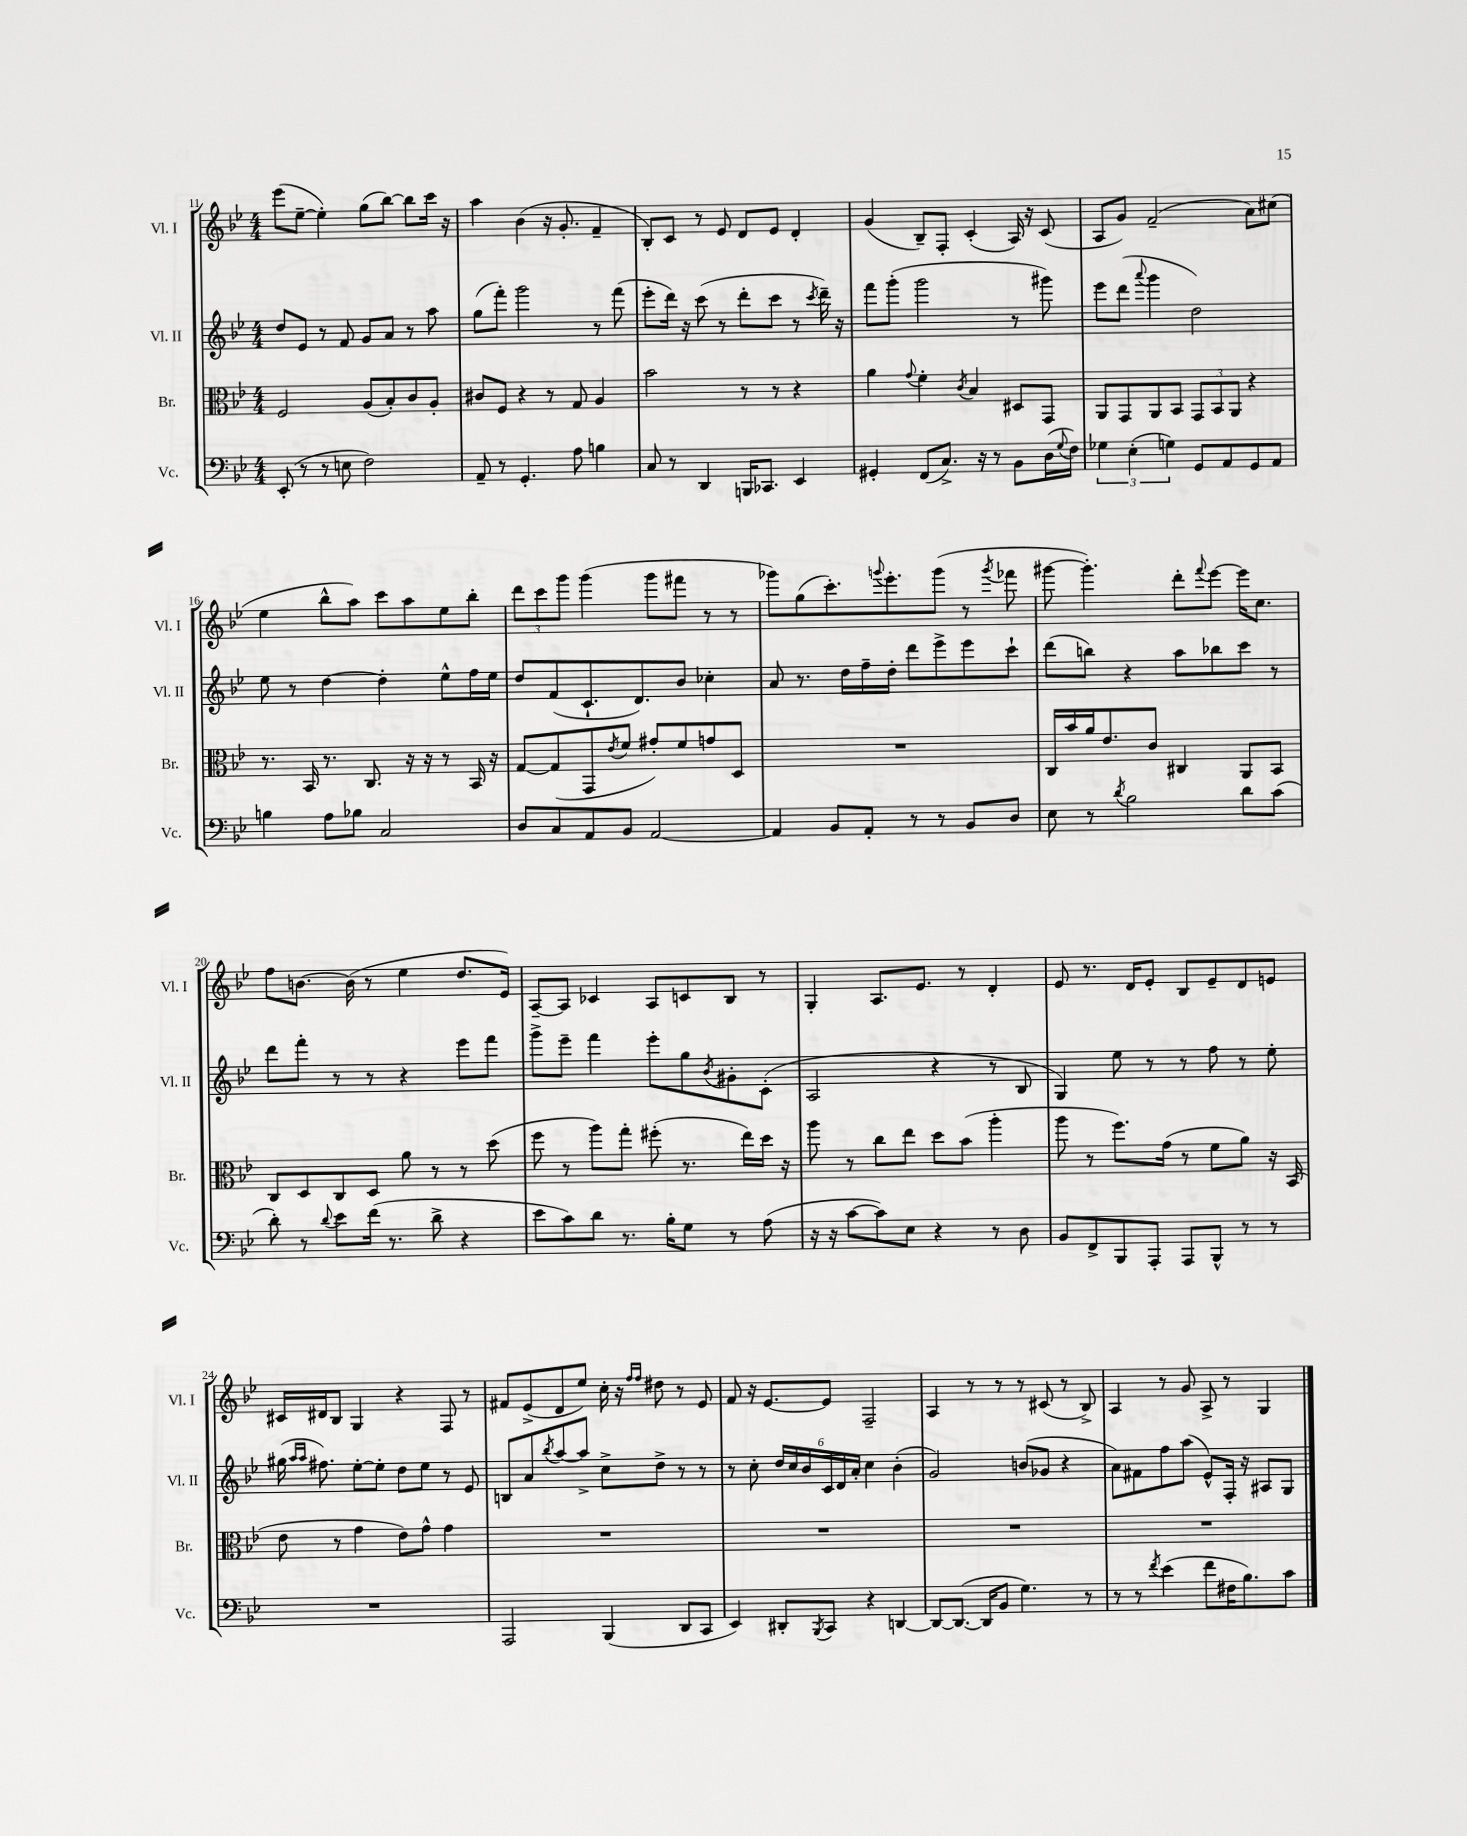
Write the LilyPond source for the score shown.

<<
\new StaffGroup <<
\new Staff = "s0" \with { instrumentName = "Vl. I" shortInstrumentName = "Vl. I" } {
    \clef treble \key bes \major \numericTimeSignature \time 4/4
    ees'''8( ees''8~-- ees''4-.) g''8( bes''8~) bes''8 c'''16 r16 |
    a''4 bes'4( r16 g'8.-. f'4-- |
    bes8-.) c'8 r8 ees'8 d'8 ees'8 d'4-. |
    g'4( bes8--) f8-. c'4-.( a16) r16 c'8( |
    a8 g'8) f'2--( a'8) cis''8( |
    ees''4 bes''8-^ a''8) c'''8 a''8 ees''8 bes''8-. |
    \tuplet 3/2 { d'''8 c'''8 g'''8 } g'''4( g'''8 fis'''8 r8 r8 |
    ges'''8) g''8( c'''8.-.) \appoggiatura { g'''8 } ees'''8.-. g'''8( r8 \acciaccatura { g'''8 } fes'''8 |
    gis'''8~ gis'''4.-.) d'''8-. \appoggiatura { f'''8 } ees'''8~ ees'''16 c''8. |
    f''8 b'8.~ b'16( r8 ees''4 d''8. ees'16) |
    a8~-- a8 ces'4 a8 c'8 bes8 r8 |
    g4-. a8. ees'8. r8 d'4-. |
    ees'8 r8. d'16 ees'8-. bes8 ees'8-- d'8 e'8 |
    cis'16 dis'16 bes8 g4 r4 f8 r8 |
    fis'8 ees'8->( d'8 ees''8) c''16-. r16 \grace { f''16 f''16 } dis''8 r8 ees'8 |
    f'8 r16 ees'8.~ ees'8 f2-- |
    a4 r8 r8 r8 cis'8( r8 bes8->) |
    a4 r8 g'8 a8-> r8 g4 \bar "|." |
}
\new Staff = "s1" \with { instrumentName = "Vl. II" shortInstrumentName = "Vl. II" } {
    \clef treble \key bes \major \numericTimeSignature \time 4/4
    d''8 ees'8 r8 f'8 g'8 a'8 r8 a''8 |
    g''8( f'''8-.) g'''2 r8 f'''8( |
    ees'''8-. d'''16) r16 c'''8( r8 d'''8-. c'''8 r8 \acciaccatura { c'''8 } d'''16--) r16 |
    f'''8 g'''8-.( g'''2 r8 gis'''8) |
    ees'''8 d'''8( \appoggiatura { a'''8 } g'''4 d''2) |
    ees''8 r8 d''4~ d''4-. ees''8-^ f''16 ees''16 |
    d''8 f'8( c'8.-! d'8.) bes'8 ces''4-. |
    a'8 r8. d''16 f''16-- d''16-. d'''8 ees'''8-> ees'''8 c'''8-! |
    d'''8( b''8) r4 a''8 bes''8 c'''8 r8 |
    d'''8 f'''8-. r8 r8 r4 ees'''8 f'''8 |
    g'''8-> ees'''8-- f'''4 ees'''8-. g''8 \acciaccatura { bes'8 } gis'8-. c'8-.( |
    a2 r4 r8 bes8 |
    g4) ees''8 r8 r8 f''8 r8 ees''8-. |
    gis''16( \grace { a''16 a''16 } fis''8.) ees''8~-. ees''8-. d''8 ees''8 r8 ees'8 |
    b8 a'8 \acciaccatura { bes''8 } a''8~ a''8-> c''8-> d''8-> r8 r8 |
    r8 c''8-. \tuplet 6/4 { d''16 c''16 bes'16 c'16 d'16 a'16-. } c''4 bes'4-.( |
    g'2) b'8( ges'8 r4 |
    a'8) fis'8 f''8 a''8( ees'8-^) f16-. r16 ais8 g8 \bar "|." |
}
\new Staff = "s2" \with { instrumentName = "Br." shortInstrumentName = "Br." } {
    \clef alto \key bes \major \numericTimeSignature \time 4/4
    f2 a8( bes8-.) c'8 a8-. |
    cis'8 f8 r4 r8 g8 a4 |
    bes'2 r8 r8 r4 |
    a'4 \appoggiatura { g'8 } f'4-. \acciaccatura { c'8 } bes4 dis8 g,8 |
    a,8 g,8 a,8 bes,8 \tuplet 3/2 { g,8 bes,8 a,8 } r4 |
    r8. bes,16 r8. c8. r16 r16 r8 bes,16 r16 |
    g8~ g8( g,8 \acciaccatura { ees'8 } f'8 gis'8-.) f'8 g'8 d8 |
    R1 |
    c16 bes'16 a'16 ees'8. c'8 cis4 a,8 bes,8 |
    c8 d8 c8 d8 a'8 r8 r8 d''8( |
    f''8 r8 a''8) g''8-. fis''8-.( r8. ees''16) d''16 r16 |
    a''8 r8 c''8 ees''8 d''8 bes'8( a''4-. |
    a''8 r8 f''8.) g'16( r8 f'8 a'8) r16 bes,16( |
    ees'8 r8 g'4 ees'8) g'8-^ g'4 |
    R1 |
    R1 |
    R1 |
    R1 \bar "|." |
}
\new Staff = "s3" \with { instrumentName = "Vc." shortInstrumentName = "Vc." } {
    \clef bass \key bes \major \numericTimeSignature \time 4/4
    ees,8-.( r8 r8 e8 f2) |
    a,8-- r8 g,4.-. a8 b4 |
    c8 r8 d,4 b,,16 ces,8. ees,4 |
    gis,4-. f,8( c8.->) r16 r8 bes,8 d16( \appoggiatura { g8 } f16) |
    \tuplet 3/2 { ges4 ees4-.( g4) } g,8 a,8 g,8 a,8 |
    b4 a8 bes8 c2 |
    d8 c8 a,8 bes,8 a,2~ |
    a,4 bes,8 a,8-. r8 r8 bes,8 d8 |
    ees8 r8 \acciaccatura { d'8 } bes2 d'8 c'8( |
    d'8-.) r8 \appoggiatura { d'8 } ees'8 f'16( r8. d'8-> r4 |
    ees'8 c'8) d'8 r8. bes16-. g8 r8 a8( |
    r16 r16 c'8~ c'8) ees8 r4 r8 d8 |
    bes,8 f,8-> bes,,8 a,,8-. a,,8 bes,,8-^ r8 r8 |
    R1 |
    a,,2 bes,,4( d,8 c,8 |
    ees,4) dis,8-. \acciaccatura { bes,,8 } c,8 r4 d,4~ |
    d,8~ d,8.~( d,16 bes,8 g4.) r8 |
    r8 r8 \acciaccatura { f'8 } ees'4( f'8 fis16 bes8.) c'8 \bar "|." |
}
>>
>>
\layout { \context { \Score currentBarNumber = #11 } }
